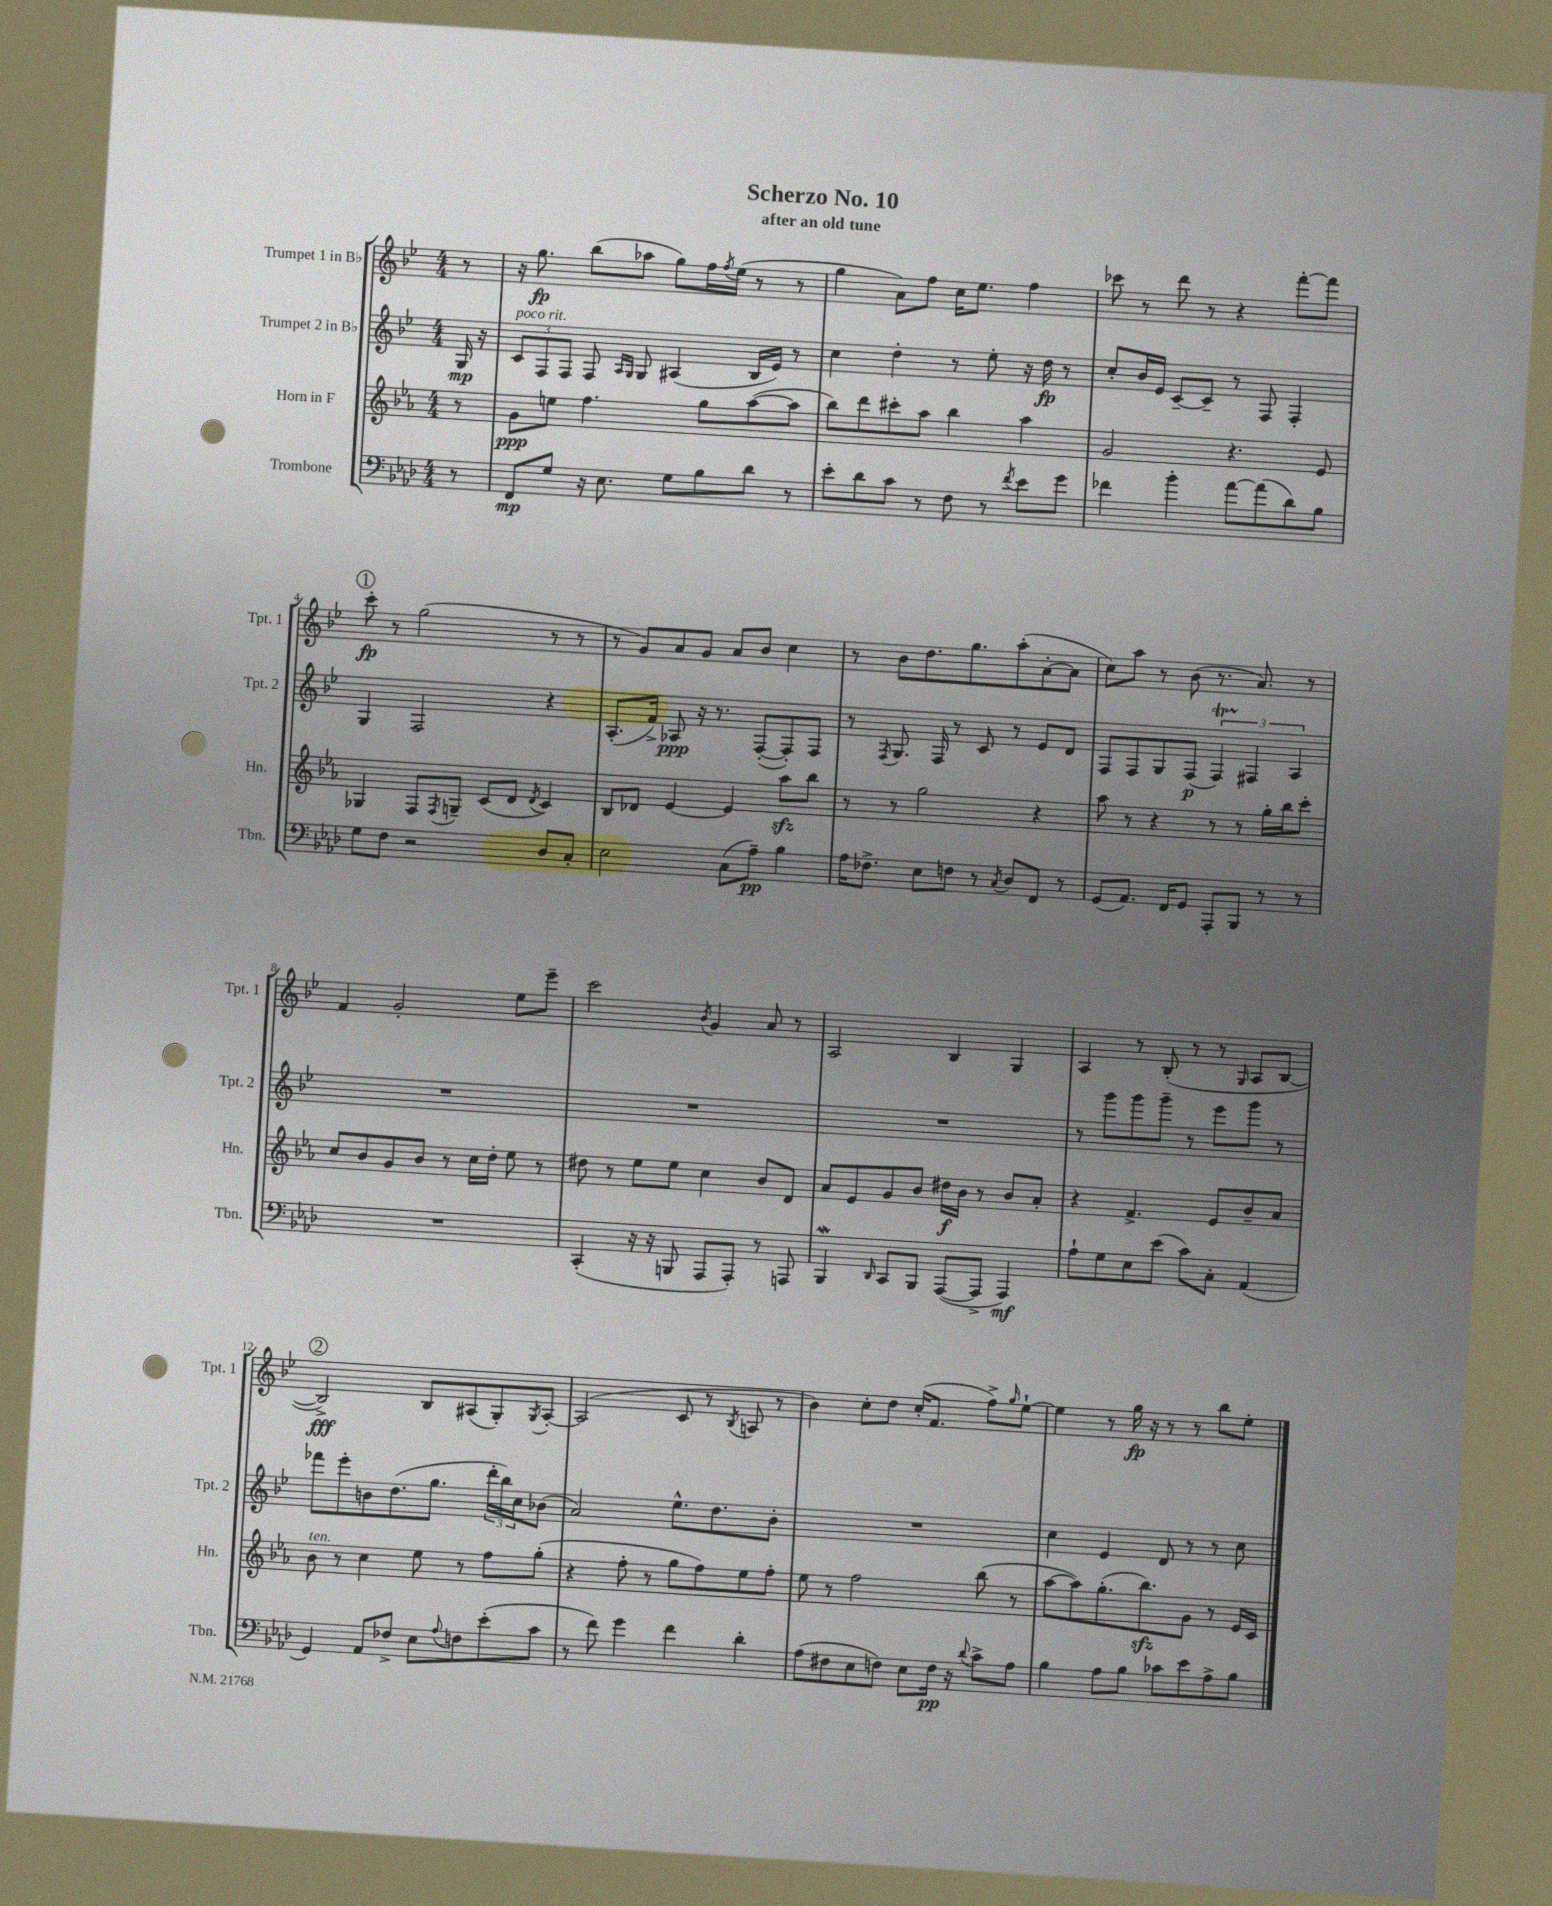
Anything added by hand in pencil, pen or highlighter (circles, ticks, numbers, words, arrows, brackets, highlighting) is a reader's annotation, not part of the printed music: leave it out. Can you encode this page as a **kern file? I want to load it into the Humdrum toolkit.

**kern	**kern	**kern	**kern
*staff4	*staff3	*staff2	*staff1
*clefF4	*clefG2	*clefG2	*clefG2
*k[b-e-a-d-]	*k[b-e-a-]	*k[b-e-]	*k[b-e-]
*M4/4	*M4/4	*M4/4	*M4/4
8r	8r	16G	8r
.	.	16r	.
=	=	=	=
8FF	8g	12c	16r
.	.	.	8.gg
.	.	12F	.
8G	8ee	.	.
.	.	12F	.
16r	4.ff	8F	(8bb-
8.E-	.	.	.
.	.	16qqA	.
.	.	16qqG	.
.	.	8G	8aa-
8G	.	(4A#	8gg)
8B-	8gg	.	16ff
.	.	.	8qff
.	.	.	(16ee-
8d-	([8aa-	16B-	8r
.	.	16e-)	.
8r	8aa-]	8r	8r
=	=	=	=
8e-'	8bb-)	4cc	4gg
8d-	8ddd	.	.
8c	8ccc#'	4dd'	8a)
8r	8aa-	.	8ff
8F	4bb-	8r	16cc
.	.	.	8.ee-
8r	.	8ee-'	.
8qf	.	.	.
8e-	4aa-	16r	4ff
.	.	16dd	.
8g	.	8r	.
=	=	=	=
4f-	2g	8cc'	8ccc-
.	.	16b-	8r
.	.	16e-	.
4b-'	.	[8c~	8ddd
.	.	8c~]	8r
[8a-	4.r	8r	4r
(8a-]	.	8F	.
8d-)	.	4F'	[8fff'
8B-	8e-	.	8fff]
=	=	=	=
8G	4G-	4G	8ccc'
8F	.	.	8r
2r	8F	2F	(2gg
.	8qF	.	.
.	8G~	.	.
.	(8c	.	.
.	8d	.	.
.	8qd	.	.
8D-	4c)	4r	8r
8C'	.	.	8r
=	=	=	=
2E-	8B-	(8.A'	8r
.	8d-	.	8g)
.	.	16f^)	.
.	[4e-	8A-	8a
.	.	16r	8g
.	.	8.r	.
(8C	4e-]	.	8a
8A-~)	.	([8F'	8b-
4B-	8aa-	8F'])	4cc
.	8bb-	8F	.
=	=	=	=
16A-	8r	8r	8r
8.F-^	.	.	.
.	.	8qF	.
.	8r	8.G	8b-
8E-	2gg	.	8.dd
.	.	16F	.
8F	.	8r	.
.	.	.	8.gg
8r	.	8c	.
8qC	.	.	.
8D-	.	8r	(8aa'
8FF	4r	8e-	[8a'
8r	.	8d	8a]
=	=	=	=
(8GG	8aa-	8F	8cc)
8.AA-)	8r	8F	8aa
.	4r	8G	8r
16FF	.	.	.
8GG	.	(8F	(8b-
8AAA-'	8r	6F)	8.r
8BBB-	8r	.	.
.	.	6F#	.
.	.	.	8.a)
8r	16gg'	.	.
.	16bb-	.	.
.	.	6A	.
8r	8ccc'	.	8r
=	=	=	=
1r	8cc	1r	4f
.	8b-	.	.
.	8g	.	2g'
.	8b-	.	.
.	8r	.	.
.	16cc	.	.
.	16dd'	.	.
.	8ee-	.	8ee-
.	8r	.	8eee-~
=	=	=	=
(4CC'	8dd#	1r	2ccc
.	8r	.	.
16r	8ee-	.	.
16r	.	.	.
8BBB	8ee-	.	.
.	.	.	8qb-
8AAA-	4cc	.	4g
8AAA-')	.	.	.
8r	8b-	.	8a
8AAA	8d	.	8r
=	=	=	=
4BBB-	8a-	1r	2A
.	8e-	.	.
16qqDD-	.	.	.
8CC	8g	.	.
8BBB-	8b-	.	.
([8AAA-	16dd#	.	4B-
.	16b-	.	.
8AAA-^]	8r	.	.
4AAA-)	8b-	.	4G
.	8a-'	.	.
=	=	=	=
8A-`	4r	8r	4A
8G	.	8ggg	.
8E-	4.f^	8ggg	8r
(8e-	.	8ggg~	(8B-'
8c)	.	8r	8r
8C'	8e-	8eee-	8r
.	.	.	16qqG
(4AA-	8b-~	8ggg	8A
.	8a-	8r	[8B-
=	=	=	=
4GG)	8b-	8fff-	2B-^])
.	8r	8eee-'	.
8AA-	4cc	8b	.
8F-^	.	(8.dd	.
8E-	8ee-	.	8B-
.	.	8.gg	.
8qqA-	.	.	.
8F	8r	.	(8A#
(8e-'	8ff	24ddd'	8G')
.	.	24bb-)	.
.	.	24cc	.
.	.	.	8qG
8c	(8gg'	(8b-	[8A#'
=	=	=	=
8r	4r	2a)	(2A#]
8f)	.	.	.
4g	8ff'	.	.
.	8r	.	.
4f	8gg	8.ee-^^	8c
.	8ff)	.	8r
.	.	8.dd	.
.	.	.	8qB-
4d-'	8ee-	.	8A
.	8ff'	8b-'	8r
=	=	=	=
(8A-	8ee-	1r	4b-)
8F#	8r	.	.
8E-	2ff	.	8cc'
8F)	.	.	8dd
8E-	.	.	(16cc'
.	.	.	8.f
16F	.	.	.
16r	.	.	.
8qqd-	.	.	.
8c^	(8bb-	.	8ff^)
.	.	.	16qqgg
8A-	8r	.	[8ee-`
=	=	=	=
4B-	[8aa-	4cc	4ee-]
.	8aa-])	.	.
8A-	(8.gg'	4e-	8r
8B-	.	.	16gg
.	8.bb-)	.	16r
8c-	.	8d	8r
8e-	8g	8r	8r
8A-^	8r	8r	8bb-
8B-	16e-	8cc	8ee-'
.	16c	.	.
==	==	==	==
*-	*-	*-	*-
